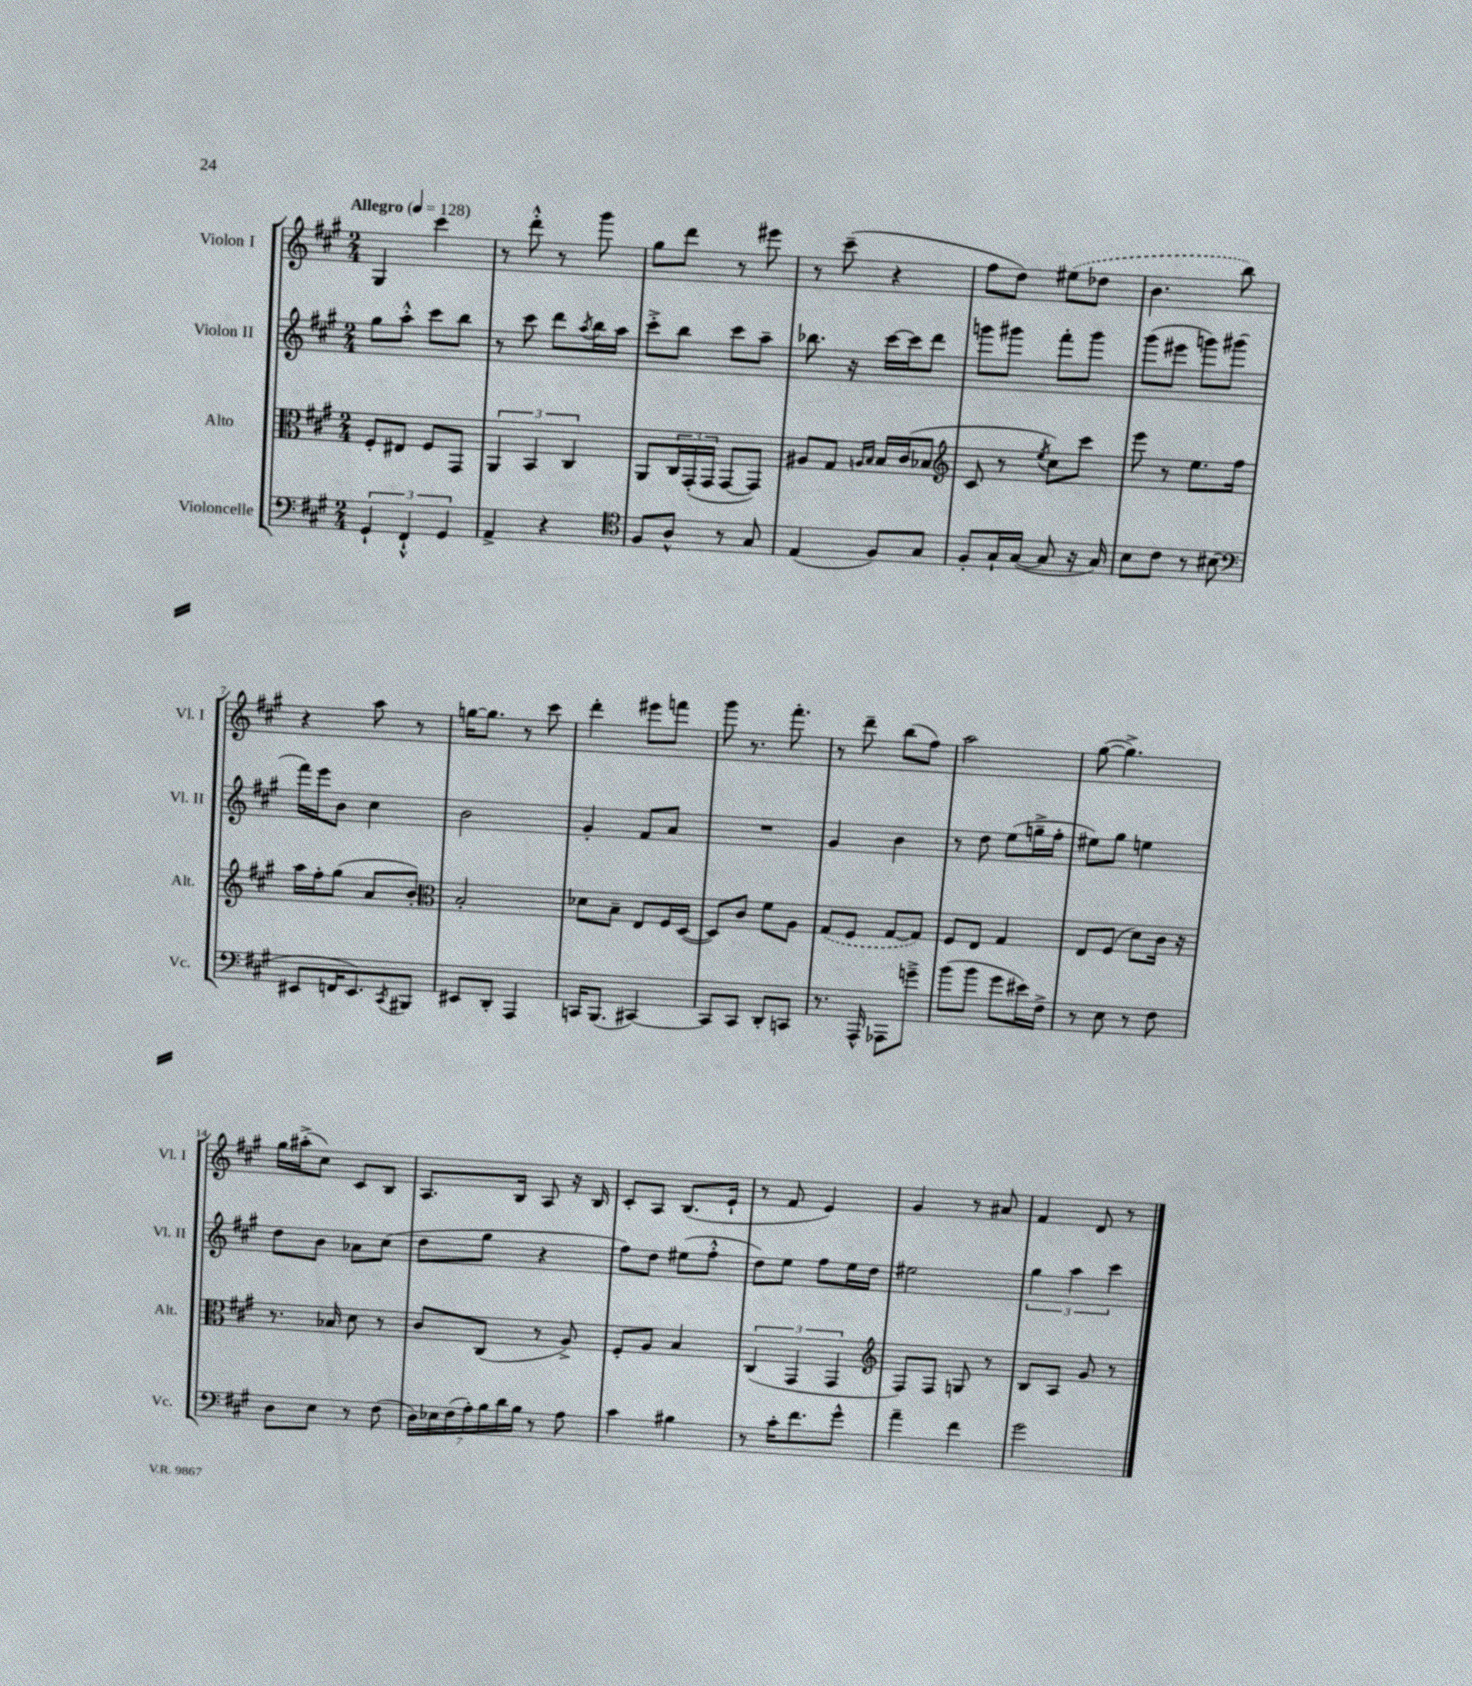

**kern	**kern	**kern	**kern
*staff4	*staff3	*staff2	*staff1
*clefF4	*clefC3	*clefG2	*clefG2
*k[f#c#g#]	*k[f#c#g#]	*k[f#c#g#]	*k[f#c#g#]
*M2/4	*M2/4	*M2/4	*M2/4
*MM128	*MM128	*MM128	*MM128
6GG#`	8F#'	8gg#	4G#
.	8E#	8aa'^^	.
6FF#`^^	.	.	.
.	8F#	8ccc#	4ccc#
6GG#	.	.	.
.	8GG#	8bb	.
=	=	=	=
4AA^	6AA	8r	8r
.	.	8ccc#	8ddd'^^
.	6BB	.	.
4r	.	8ddd	8r
.	6C#	.	.
.	.	8qaa	.
.	.	16bb	8ggg#
.	.	16aa	.
=	=	=	=
*clefC4	*	*	*
8F#	8AA	8ccc#'^	8gg#
8A^^	24C#	8bb	8ddd
.	(24GG#'	.	.
.	24GG#	.	.
8r	[8GG#	8ccc#	8r
8G#	8GG#])	8aa~	8eee#
=	=	=	=
(4E	8A#	8.bb-	8r
.	8G#	.	(8ccc#~
.	.	16r	.
.	16qqA	.	.
.	16qqB	.	.
8F#)	16B	[16ccc#	4r
.	(16c#	16ccc#]	.
8G#	8B-	8ddd	.
=	=	=	=
*	*clefG2	*	*
8F#'	8c#	8ggg	8ff#
16G#`	8r	8ggg#	8dd)
([16G#	.	.	.
.	8qee	.	.
8G#]	8cc#)	8fff#'	(8ee#
16r	8ccc#	8ggg#	8dd-
16G#)	.	.	.
=	=	=	=
8B	8eee	(8ggg#	4.b
8c#	8r	8eee#	.
8r	8.ee	8ggg)	.
(8B#	.	(8ggg#	8bb)
.	16ff#	.	.
=	=	=	=
*clefF4	*	*	*
8EE#	16aa	16fff#)	4r
.	16ff#'	16eee	.
16FF	(8gg#	8b	.
8.EE#)	.	.	.
.	8a	4cc#	8aa
8qCC#	.	.	.
8BBB#	8b')	.	8r
=	=	=	=
*	*clefC3	*	*
8EE#	2B'	2b	[16gg
.	.	.	8.gg]
8DD'	.	.	.
4AAA	.	.	8r
.	.	.	8ccc#
=	=	=	=
16CC	8d-	4g#'	4ddd'
(8.BBB	.	.	.
.	8B~	.	.
[4CC#)	8E	8f#	8eee#
.	16F#	8a	8fff
.	([16D	.	.
=	=	=	=
8CC#]	8D])	2r	8ggg#
8CC#	8c#	.	8.r
8DD'	8f#	.	.
.	.	.	8.fff#'
8CC	8A	.	.
=	=	=	=
8.r	(8G#	4g#	8r
.	8F#	.	8ddd~
16AAA^^	.	.	.
8AAA-	[8G#	4b	(8bb
8g~^	8G#])	.	8ff#)
=	=	=	=
(8b	8F#	8r	2aa
8b	8E	8dd	.
8g#	4G#	(8ee	.
16e#)	.	16gg~^	.
16F#^	.	16ff#'	.
=	=	=	=
8r	8E	8ee#)	([8gg#
8E	(8F#	8gg#	4.gg#^])
8r	8d)	4ee	.
8F#	16c#	.	.
.	16r	.	.
=	=	=	=
8D	8.r	8dd	16gg#
.	.	.	(16aa#'^
8E	.	8b	8cc#)
.	16B-	.	.
8r	8d	8a-	8c#
(8F#	8r	(8cc#	8B
=	=	=	=
28D)	8c#	8dd	8.A
28E-	.	.	.
(28F#	.	.	.
28A')	.	.	.
.	(8C#	8gg#	.
28B	.	.	.
28d	.	.	.
.	.	.	16B
28B	.	.	.
8r	8r	4r	8A
8A	8A^)	.	16r
.	.	.	16B
=	=	=	=
4c#	8F#'	8ff#)	8c#'
.	8A	8dd	8A
4B#	4B	(8ee#	(8.B
.	.	8ff#'^^	.
.	.	.	16e`
=	=	=	=
8r	(6C#	8dd)	8r
16c#'	.	8ee	8f#
.	6GG#	.	.
8.f#	.	.	.
.	.	8ff#	4e)
.	6GG#	.	.
8g#^^	.	16ee	.
.	.	16dd	.
=	=	=	=
*	*clefG2	*	*
4a~	8F#)	2ee#	4g#
.	8F#	.	.
4f#	8G	.	8r
.	8r	.	8a#
=	=	=	=
2g#	8B	6gg#	4f#
.	8A	.	.
.	.	6aa	.
.	8g#	.	8d
.	.	6ccc#	.
.	8r	.	8r
==	==	==	==
*-	*-	*-	*-
